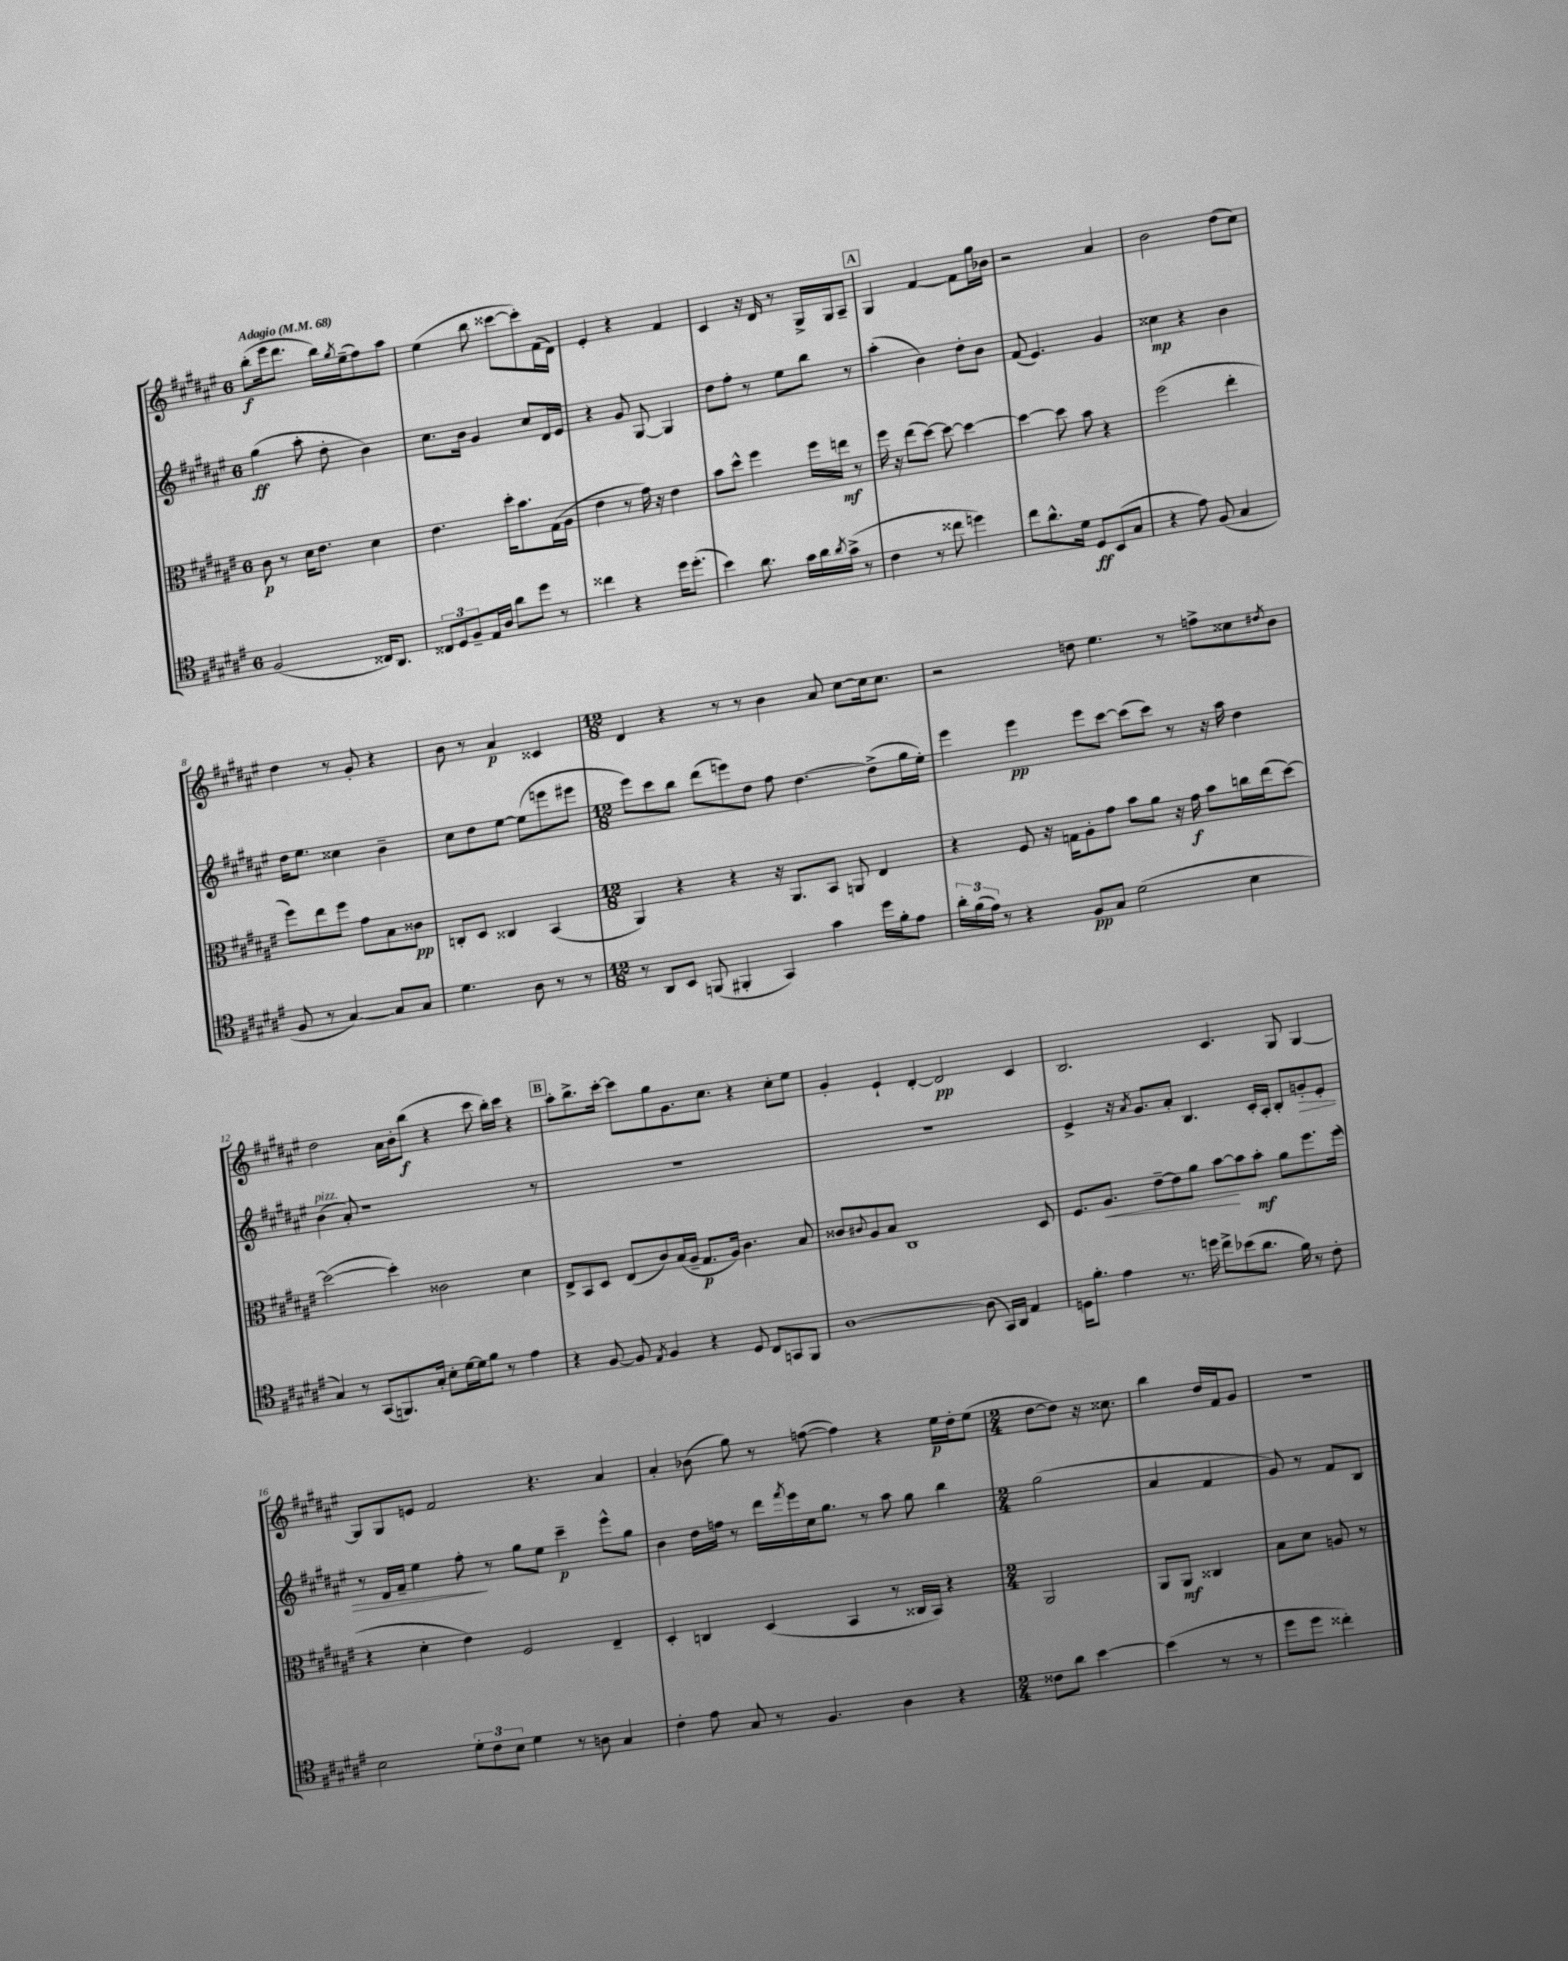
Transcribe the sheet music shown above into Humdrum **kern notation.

**kern	**dynam	**kern	**dynam	**kern	**dynam	**kern	**dynam
*part4	*part4	*part3	*part3	*part2	*part2	*part1	*part1
*staff4	*staff4	*staff3	*staff3	*staff2	*staff2	*staff1	*staff1
*clefC4	*	*clefC3	*	*clefG2	*	*clefG2	*
*k[f#c#g#d#a#e#]	*	*k[f#c#g#d#a#e#]	*	*k[f#c#g#d#a#e#]	*	*k[f#c#g#d#a#e#]	*
*M6/8	*	*M6/8	*	*M6/8	*	*M6/8	*
*MM68	*	*MM68	*	*MM68	*	*MM68	*
=1	=1	=1	=1	=1	=1	=1	=1
!	!	!	!	!	!	!LO:TX:a:B:t=Adagio	!
(2F#/	.	8c#\	p	(4gg#\	ff	(8bb'\L	f
.	.	8r	.	.	.	16eee#\k	.
.	.	.	.	.	.	8.ddd#\J	.
.	.	16d#\KL	.	8aa#'\	.	.	.
.	.	8.e#\J	.	.	.	.	.
.	.	.	.	8dd#'\	.	16bb\LL)	.
.	.	.	.	.	.	8qgg#/	.
.	.	.	.	.	.	(16ee#~\J	.
16C##X/KL)	.	4d#\	.	4b\)	.	8ff#\)	.
8.AA#/J	.	.	.	.	.	.	.
.	.	.	.	.	.	8aa#\J	.
=2	=2	=2	=2	=2	=2	=2	=2
12C##X/L	.	4.e#\	.	8.cc#\L	.	(4ee#\	.
12D#/	.	.	.	.	.	.	.
12F#~/	.	.	.	.	.	.	.
.	.	.	.	16b\Jk	.	.	.
16E#/L	.	.	.	4g#/	.	8bb\	.
16A#/JJ	.	.	.	.	.	.	.
8a#\L	.	16dd#'\KL	.	.	.	[8ccc##X\L	.
.	.	8.b\	.	.	.	.	.
8dd#\J	.	.	.	8cc#/L	.	8ccc##'\])	.
8r	.	(16G#\L	.	16d#/L	.	(16f#\L	.
.	.	16A#\JJ	.	16e#/JJ	.	16d#\JJ)	.
=3	=3	=3	=3	=3	=3	=3	=3
4cc##X\	.	4e#\	.	4r	.	4e#'/	.
4r	.	8r	.	8g#/	.	4r	.
.	.	16g#\)	.	[8G#/	.	.	.
.	.	16r	.	.	.	.	.
16dd#\KL	.	4e#\	.	4G#/]	.	4f#/	.
(8.dd#'\J	.	.	.	.	.	.	.
=4	=4	=4	=4	=4	=4	=4	=4
4b\)	.	8b\L	.	8dd#\L	.	4c#/	.
.	.	8dd#^^\J	.	8ff#'\J	.	.	.
8.a#\	.	4ff#\	.	8r	.	16r	.
.	.	.	.	.	.	16d#/	.
.	.	.	.	8ee#\L	.	8r	.
16g#\LL	.	.	.	.	.	.	.
16a#\	.	16ff#\LL	.	8bb\J	.	16G#^/LL	.
8qa#/	.	.	.	.	.	.	.
(16g#^\JJ	.	16een\JJ	mf	.	.	16G#/J	.
8r	.	8r	.	8r	.	8A#~/J	.
!!LO:REH:place=s1:t=A
=5	=5	=5	=5	=5	=5	=5	=5
4c#\	.	16ff#\	.	(4aa#'\	.	4G#/	.
.	.	16r	.	.	.	.	.
.	.	(8ee#\L	.	.	.	.	.
8r	.	[8dd#\J)	.	4b\)	.	[4f#/	.
8cc##X\	.	8dd#\_	.	.	.	.	.
4ddn\)	.	4dd#\_	.	8dd#'\L	.	8f#\L]	.
.	.	.	.	8b\J	.	16gg#\L	.
.	.	.	.	.	.	16b-X\JJ	.
=6	=6	=6	=6	=6	=6	=6	=6
8cc#\L	.	4dd#\_	.	(8f#/	.	2r	.
8.a#^^\	.	.	.	4.e#/)	.	.	.
.	.	8dd#\]	.	.	.	.	.
16d#\Jk	.	.	.	.	.	.	.
8D#/L	ff	8b\	.	.	.	.	.
(8BB/	.	4r	.	4g#/	.	4a#/	.
8G#/J	.	.	.	.	.	.	.
=7	=7	=7	=7	=7	=7	=7	=7
4r	.	(2ff#\	.	4cc##X\	mp	2b\	.
8e#\)	.	.	.	4r	.	.	.
(8F#/	.	.	.	.	.	.	.
4G#/	.	4ee#'\	.	4b\	.	(8dd#\L	.
.	.	.	.	.	.	8cc#\J)	.
!!LO:LB:g=z
=8	=8	=8	=8	=8	=8	=8	=8
8F#/	.	8ff#\L)	.	16dd#\KL	.	4dd#\	.
.	.	.	.	8.ee#\J	.	.	.
8r	.	8ee#\	.	.	.	.	.
[4G#/)	.	8ff#\J	.	4cc##X\	.	8r	.
.	.	8g#\L	.	.	.	8g#'/	.
8G#/L]	.	8B\	.	4b~\	.	4r	.
8G#/J	.	8c##X\J	pp	.	.	.	.
=9	=9	=9	=9	=9	=9	=9	=9
4.d#\	.	8Cn'/L	.	8cc#\L	.	8b\	.
.	.	8D#/J	.	8dd#\	.	8r	.
.	.	4C##X/	.	[8ee#\J	.	4a#/	p
8A#\	.	.	.	(8ee#\L]	.	.	.
8r	.	(4BB/	.	8eeen\	.	4c##X/	.
8r	.	.	.	8eee#X\J	.	.	.
=10	=10	=10	=10	=10	=10	=10	=10
*M12/8	*	*M12/8	*	*M12/8	*	*M12/8	*
8r	.	4AA#/)	.	8eee#\L)	.	4d#/	.
8AA#/L	.	.	.	8ccc#\	.	.	.
8BB/J	.	4r	.	8bb\J	.	4r	.
(8FFn/	.	.	.	(8ddd#\L	.	.	.
4FF#X'/	.	4r	.	8eeen\)	.	8r	.
.	.	.	.	8dd#\J	.	8r	.
4GG#/)	.	16r	.	8ff#\	.	4b\	.
.	.	8.AA#/L	.	.	.	.	.
.	.	.	.	[4.dd#\	.	.	.
4g#\	.	8BB/J	.	.	.	8a#/	.
.	.	8AAn/	.	.	.	[8cc#\L	.
16dd#\LL	.	4E#/	.	(8dd#^\L]	.	16cc#\k]	.
16f#'\J	.	.	.	.	.	8.cc#\J	.
8e#\J	.	.	.	16gg#\L	.	.	.
.	.	.	.	16ee#'\JJ)	.	.	.
=11	=11	=11	=11	=11	=11	=11	=11
24a#'\LL	.	4r	.	4eee#\	.	2r	.
(24f#\	.	.	.	.	.	.	.
24e#\JJ)	.	.	.	.	.	.	.
8r	.	.	.	.	.	.	.
4r	.	8F#/	.	4eee#\	pp	.	.
.	.	16r	.	.	.	.	.
.	.	16Gn\KL	.	.	.	.	.
8F#/L	pp	8A#'\	.	8eee#\L	.	8ddn\	.
8G#/J	.	8g#\J	.	[8ccc#\J	.	4.ee#\	.
(2d#\	.	8b\L	.	(8ccc#\L]	.	.	.
.	.	8a#\J	.	8ccc#\J)	.	.	.
.	.	16r	.	8r	.	8r	.
.	.	16g#\	f	.	.	.	.
.	.	8b\L	.	16r	.	8ffn^\L	.
.	.	.	.	16aa#\	.	.	.
4B\	.	16ccn\L	.	4dd#\	.	8cc##X\	.
.	.	(16ee#\J	.	.	.	.	.
.	.	.	.	.	.	8qdd#X/	.
.	.	[8dd#\J)	.	.	.	8b\J	.
!!LO:LB:g=z
=12	=12	=12	=12	=12	=12	=12	=12
!	!	!	!	!LO:TX:a:i:t=pizz.	!	!	!
4G#/)	.	(2dd#\_	.	(4b\	.	2dd#\	.
8r	.	.	.	8a#'/)	.	.	.
(8GG#/L	.	.	.	1r	.	.	.
8.FFn/)	.	4dd#'\])	.	.	.	16a#\LL	.
.	.	.	.	.	.	16b'\J	.
.	.	.	.	.	.	(8bb\J	f
16G#'/Jk	.	.	.	.	.	.	.
8B'\L	.	2c##X\	.	.	.	4r	.
[16d#\L	.	.	.	.	.	.	.
16d#\J]	.	.	.	.	.	.	.
8f#\J	.	.	.	.	.	8ccc#\	.
8r	.	.	.	.	.	16bb'\LL)	.
.	.	.	.	.	.	16ccc#\JJ	.
4e#\	.	4d#\	.	.	.	4r	.
.	.	.	.	8r	.	.	.
!!LO:REH:place=s1:t=B
=13	=13	=13	=13	=13	=13	=13	=13
4r	.	8E#^/L	.	1.r	.	8aa#'\L	.
.	.	8BB/	.	.	.	8.bb^\	.
[8F#/	.	8D#/J	.	.	.	.	.
.	.	.	.	.	.	[16ccc#'\Jk	.
8F#/]	.	(8E#/L	.	.	.	8ccc#\L]	.
8qE#/	.	.	.	.	.	.	.
4F#/	.	8c#/)	.	.	.	8gg#\	.
.	.	(16B/L	.	.	.	8.g#\	.
.	.	16A#~/JJ	.	.	.	.	.
4r	.	8.G#/L	p	.	.	.	.
.	.	.	.	.	.	8.cc#\J	.
.	.	16A#/Jk)	.	.	.	.	.
8D#/	.	4.c#\	.	.	.	4r	.
8C#/L	.	.	.	.	.	.	.
8GGn/	.	.	.	.	.	8cc#'\L	.
8FF#/J	.	8B/	.	.	.	8ee#\J	.
=14	=14	=14	=14	=14	=14	=14	=14
[1A#	.	8c##X/L	.	1.r	.	4g#'/	.
.	.	8qqc#X/	.	.	.	.	.
.	.	8A#/	.	.	.	.	.
.	.	8B/J	.	.	.	4e#`/	.
.	.	1C#	.	.	.	.	.
.	.	.	.	.	.	[4d#'/	.
.	.	.	.	.	.	2d#/]	pp
(8A#\]	.	.	.	.	.	.	.
16GG#/LL)	.	.	.	.	.	.	.
16AA#/JJ	.	.	.	.	.	.	.
4E#/	.	.	.	.	.	4c#/	.
.	.	8D#/	.	.	.	.	.
=15	=15	=15	=15	=15	=15	=15	=15
16Dn\KL	.	8.F#/L	.	4e#^/	.	2.B/	.
8.f#'\J	.	.	.	.	.	.	.
!	!	!	!LO:HP:b	!	!	!	!
.	.	8.A#/J	<	.	.	.	.
4e#\	.	.	.	16r	.	.	.
.	.	.	.	8qa#/	.	.	.
.	.	.	.	8.g#/L	.	.	.
.	.	[8e#~\L	.	.	.	.	.
8.r	.	8e#\]	.	8a#'/J	.	.	.
.	.	8a#\J	.	4.B/	.	.	.
16ddn\	.	.	.	.	.	.	.
8cc#^\L	.	[8b\L	.	.	.	4.c#/	.
(8b-X\	.	8b\]	[	.	.	.	.
8.a#\J	.	8b'\J	mf	16c#'/LL	.	.	.
.	.	.	.	16A#'/JJ	.	.	.
.	.	8a#\L	.	8B'/L	.	8G#/	.
16f#\)	.	.	.	.	.	.	.
!	!	!	!	!	!LO:HP:b	!	!
8r	.	8.ff#\	.	8gn'/	>	[4G#/	.
8c#'\	.	.	.	8e#'/J	.	.	.
.	.	(16ff#\Jk	.	.	.	.	.
!!LO:LB:g=z
=16	=16	=16	=16	=16	=16	=16	=16
2B\	.	4r	.	8r	.	8G#/L]	.
.	.	.	.	16d#/LL	.	8G#/	.
.	.	.	.	16f#~/JJ	.	.	.
.	.	4d#'\	.	4ee#\	.	8en/J	.
.	.	.	.	.	.	2f#/	.
12d#'\L	.	4e#\)	.	8ff#'\	.	.	.
12c#\	.	.	.	.	.	.	.
.	.	.	.	8r	]	.	.
12B\J	.	.	.	.	.	.	.
4d#\	.	2F#/	.	8gg#\L	.	.	.
.	.	.	.	8ee#\J	.	4.r	.
8r	.	.	.	4ccc#~\	p	.	.
8An\	.	.	.	.	.	.	.
4G#/	.	4E#~/	.	8eee#^^\L	.	4a#/	.
.	.	.	.	8gg#\J	.	.	.
=17	=17	=17	=17	=17	=17	=17	=17
4c#'\	.	4D#'/	.	4b\	.	4a#'/	.
8e#\	.	4Cn/	.	16dd#\LL	.	(8b-X\	.
.	.	.	.	16ffn\JJ	.	.	.
8G#/	.	.	.	8r	.	8gg#\)	.
8r	.	(4D#/	.	16ddd#\LL	.	8r	.
.	.	.	.	8qfff#/	.	.	.
.	.	.	.	16eee#\	.	.	.
4.F#/	.	.	.	16cc#\J	.	([8ffn\	.
.	.	.	.	8.gg#\J	.	.	.
.	.	4BB/	.	.	.	4ff\])	.
.	.	.	.	8r	.	.	.
4A#\	.	8r	.	8aa#\	.	4r	.
.	.	16C##X/LL	.	8gg#\	.	.	.
.	.	16BB/JJ)	.	.	.	.	.
4r	.	4r	.	4bb\	.	16ee#\LL	p
.	.	.	.	.	.	16dd#'\J	.
.	.	.	.	.	.	(8ee#\J	.
=18	=18	=18	=18	=18	=18	=18	=18
*M2/4	*	*M2/4	*	*M2/4	*	*M2/4	*
8c##X\L	.	2AA#/	.	(2gg#\	.	[8dd#\L	.
8a#\J	.	.	.	.	.	8dd#\J])	.
[4b\	.	.	.	.	.	16r	.
.	.	.	.	.	.	8.cc##X\	.
=19	=19	=19	=19	=19	=19	=19	=19
(4b\]	.	8AA#/L	.	4a#/	.	4bb\	.
.	.	8AA#/J	mf	.	.	.	.
8r	.	4C##X/	.	4f#/	.	16dd#/LL	.
.	.	.	.	.	.	16f#/J	.
8r	.	.	.	.	.	8g#/J	.
=20	=20	=20	=20	=20	=20	=20	=20
8dd#\L	.	8B\L	.	8g#/)	.	2r	.
8dd#\J	.	8d#\J	.	8r	.	.	.
4cc##X'\)	.	8An/	.	8f#/L	.	.	.
.	.	8r	.	8B/J	.	.	.
==	==	==	==	==	==	==	==
*-	*-	*-	*-	*-	*-	*-	*-
